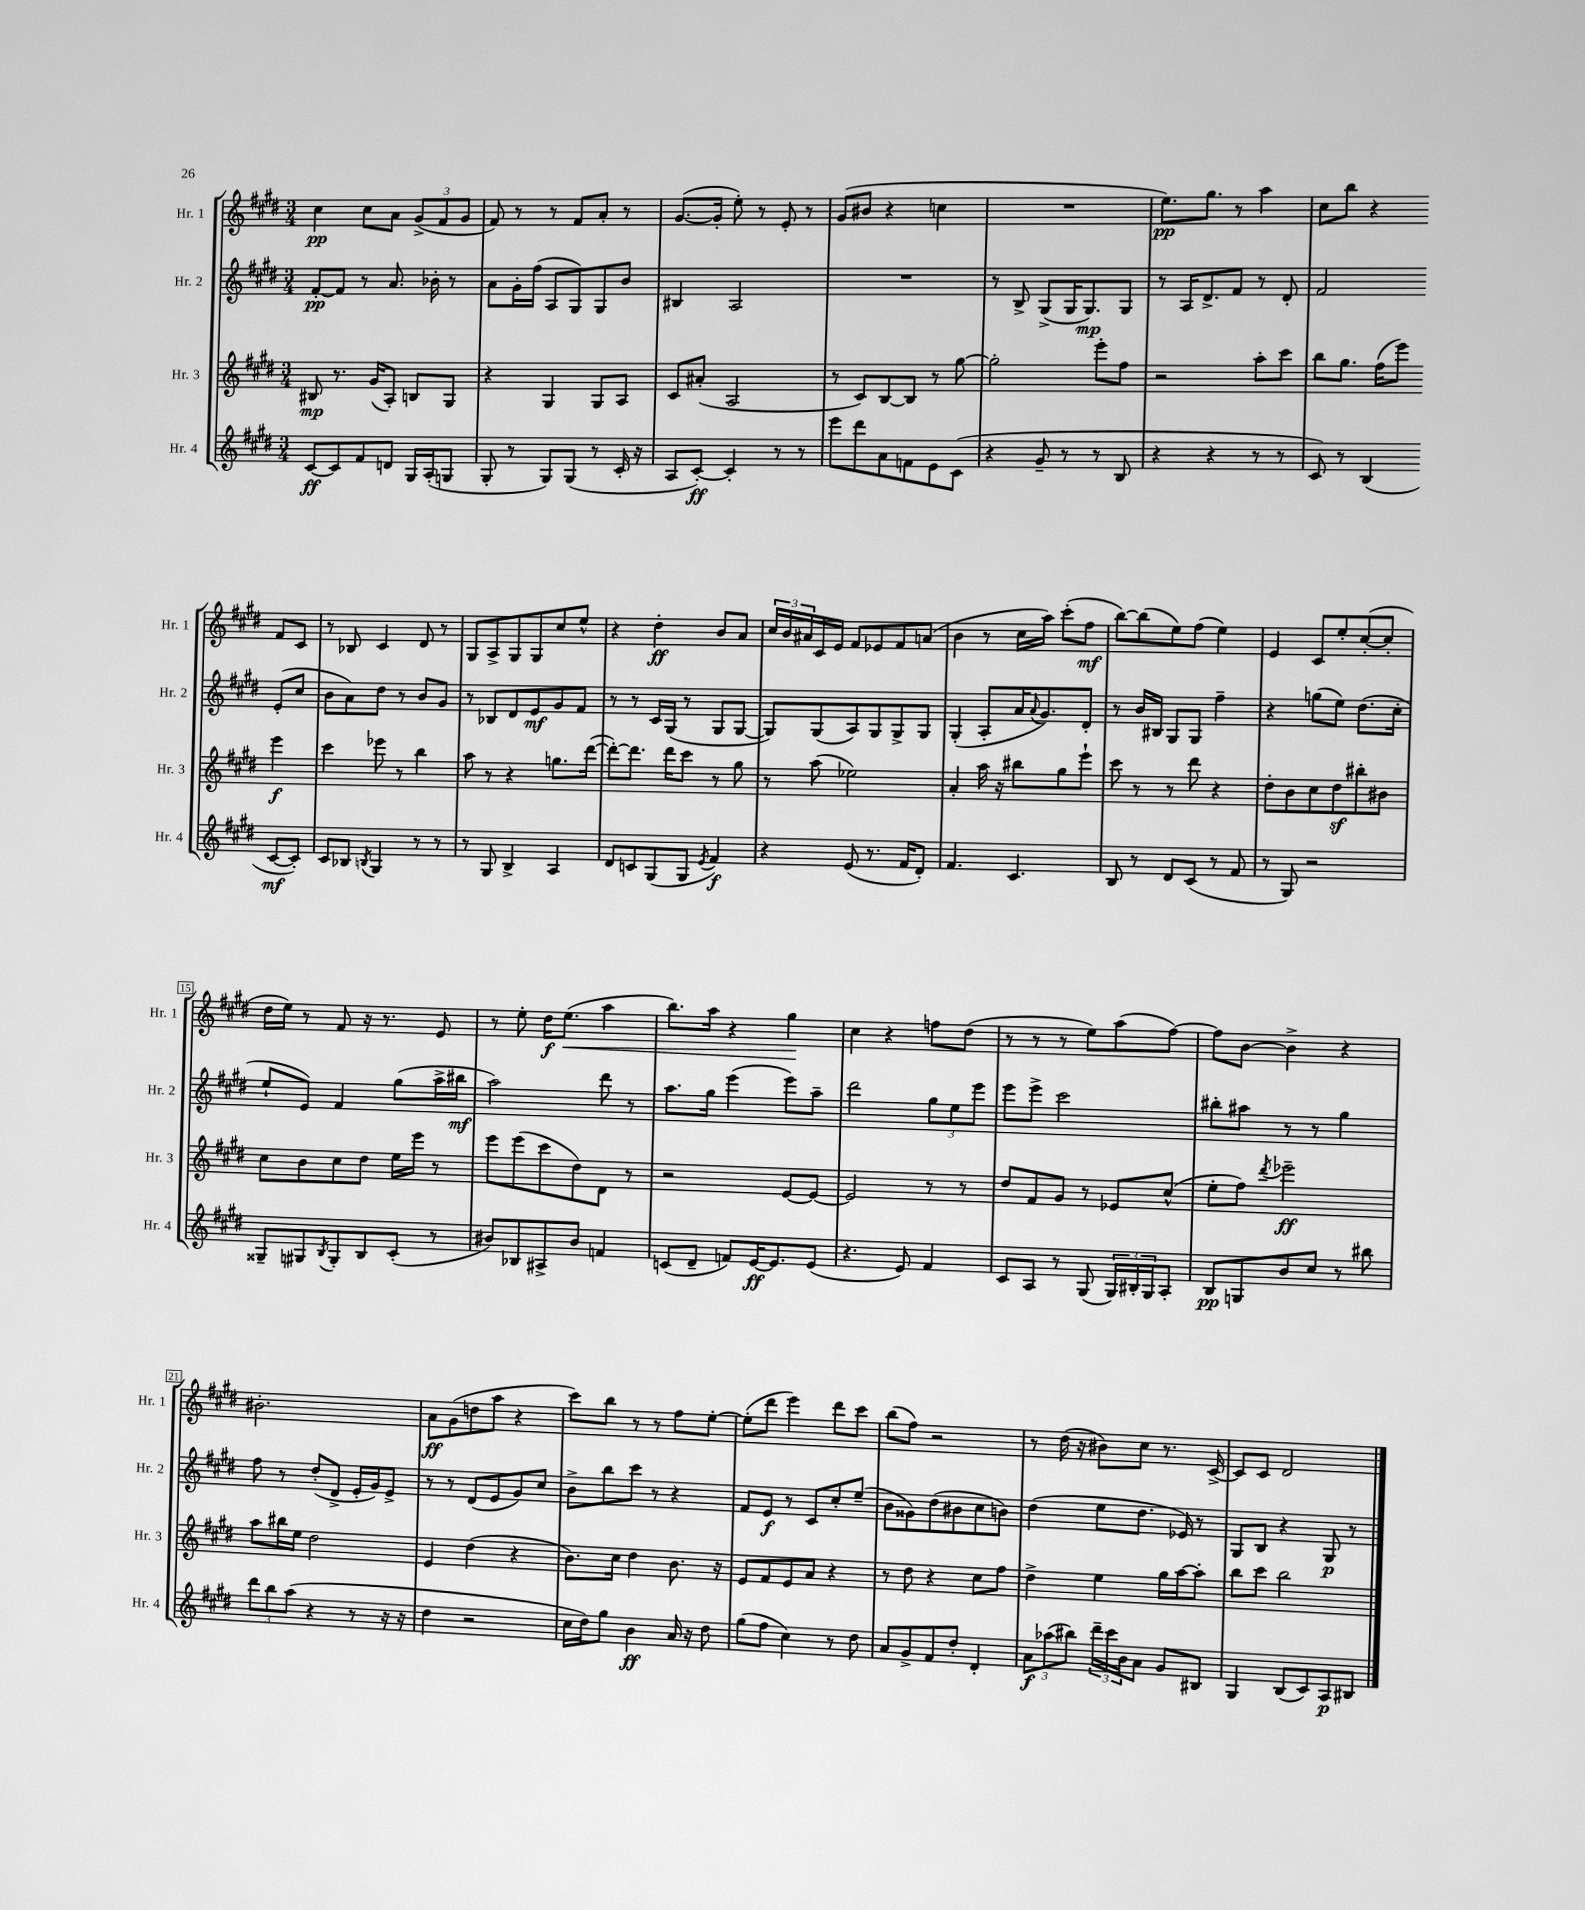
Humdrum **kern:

**kern	**kern	**kern	**kern
*staff4	*staff3	*staff2	*staff1
*clefG2	*clefG2	*clefG2	*clefG2
*k[f#c#g#d#]	*k[f#c#g#d#]	*k[f#c#g#d#]	*k[f#c#g#d#]
*M3/4	*M3/4	*M3/4	*M3/4
[8c#	8B#	[8f#'	4cc#
8c#]	8.r	8f#]	.
8f#	.	8r	8cc#
.	(16g#	.	.
8d	8A')	8.a	8a
16G#	8B	.	(12g#^
(16A'	.	16b-'	.
.	.	.	12f#
8G	8G#	8r	.
.	.	.	12g#
=	=	=	=
8G#'	4r	8a	8f#)
8r	.	16g#'	8r
.	.	(16ff#	.
8G#)	4G#	8A	8r
(8G#	.	8G#)	8f#
8r	8G#	8G#	8a'
16c#'	8A	8b	8r
16r	.	.	.
=	=	=	=
8A	8c#	4B#	([8.g#
[8c#')	(8a#'	.	.
.	.	.	16g#']
4c#']	2A	2A	8ee')
.	.	.	8r
8r	.	.	8e'
8r	.	.	8r
=	=	=	=
8eee	8r	2.r	(8g#
8ddd#	8c#)	.	8b#
8a	[8B	.	4r
8f	8B]	.	.
8e	8r	.	4cc
(8c#	[8gg#	.	.
=	=	=	=
4r	2gg#']	8r	2.r
.	.	8B^	.
8g#~	.	(8G#^	.
8r	.	16G#	.
.	.	8.G#)	.
8r	8eee'	.	.
8B	8ff#	8G#	.
=	=	=	=
4r	2r	8r	8.ee)
.	.	16A	.
.	.	8.d#^	8.gg#
4r	.	.	.
.	.	8f#	8r
8r	8aa'	8r	4aa
8r	8ccc#	8d#'	.
=	=	=	=
8c#)	8bb	2f#	8cc#
8r	8.gg#	.	8bb
(4B	.	.	4r
.	(16ff#	.	.
.	8eee)	.	.
[8c#	4eee	(8e'	8f#
8c#'])	.	8cc#	8c#
=	=	=	=
8c#	4ccc#	8b	8r
8B-	.	8a)	8B-
8qB	.	.	.
4G#	8eee-	8dd#	4c#
.	8r	8r	.
8r	4bb	8b	8d#
8r	.	8g#	8r
=	=	=	=
8r	8aa	8r	8G#
8G#	8r	8B-	8A^
4B^	4r	8d#	8G#
.	.	8e	8G#
4A	8.gg	8g#	8cc#
.	.	8f#	8ee^^
.	([16ddd#	.	.
=	=	=	=
8d#	8ddd#'_)	8r	4r
8c	8.ddd#]	8r	.
(8G#	.	16c#	4dd#'
.	16ddd#	(16G#	.
8G#	8ccc#	8r	.
8qe	.	.	.
4f#)	8r	8G#	8b
.	8gg#	[8G#	8a
=	=	=	=
4r	8r	8G#])	24cc#
.	.	.	24b
.	.	.	24a#
.	(8aa	(8G#	16c#
.	.	.	16e
(8e	2ee-)	8A)	8f#
8.r	.	8G#	8e-
.	.	8G#^	8f#
16f#	.	.	.
8d#')	.	8G#	(8a
=	=	=	=
4.f#	4a'	(4G#'	4b
.	16aa	8A'	8r
.	16r	.	.
4.c#	8bb#	16a	16cc#
.	.	8qqa	.
.	.	8.g#)	16aa)
.	8gg#	.	(8ccc#'
.	8eee`	8d#'	8ff#
=	=	=	=
8B	8ccc#	8r	[8bb)
8r	8r	16b	(8bb]
.	.	16B#	.
8d#	8r	8G#	8ee)
(8c#	8ddd#	8G#	(8ff#
8r	4r	4ff#~	4ee)
8f#	.	.	.
=	=	=	=
8r	8dd#'	4r	4e
8G#)	8b	.	.
2r	8cc#	(8gg	8c#
.	8dd#	8ee)	8ee'
.	8bb#'	(8.dd#	([8cc#'
.	8b#	.	8cc#']
.	.	16cc#'	.
=	=	=	=
8G##~	8cc#	8ee`	16dd#
.	.	.	16ee)
8G#	8b	8e)	8r
8qB	.	.	.
8G#'	8cc#	4f#	8f#
8B	8dd#	.	16r
.	.	.	8.r
(8c#'	16ee	(8gg#	.
.	16eee	.	.
8r	8r	16aa^	8e
.	.	16bb#	.
=	=	=	=
8b#)	8eee	2aa)	8r
8B-	(8eee	.	8ee'
8A#^	8ccc#	.	16dd#
.	.	.	(8.ee
8b#	8dd#)	.	.
4f	8d#	8ddd#	4aa
.	8r	8r	.
=	=	=	=
(8c	2r	8.aa	8.bb)
8d#~	.	.	.
.	.	16gg#	16aa
8f)	.	(4eee	4r
[16e	.	.	.
8.e]	.	.	.
.	[8e	8eee)	4gg#
(8e	8e_	8aa~	.
=	=	=	=
4.r	2e]	2ddd#	4cc#
.	.	.	4r
8e)	.	.	.
4f#	8r	12gg#	8ff
.	.	12ee	.
.	8r	.	(8dd#
.	.	12eee	.
=	=	=	=
8c#	8dd#	8eee	8r
8A	8f#	8eee^	8r
8r	8g#	2ccc#	8r
(8G#	8r	.	8ee)
24G#)	8e-	.	(8aa
24B#'	.	.	.
24G#	.	.	.
8A'	(8cc#^^	.	[8ff#)
=	=	=	=
8B	8ee'	8bb#'	8ff#]
8G	8ff#)	8aa#	[8b
.	8qddd#	.	.
8b	2eee-~	8r	4b^]
8cc#	.	8r	.
8r	.	4gg#	4r
8bb#	.	.	.
=	=	=	=
12ddd#	8aa	8ff#	2.b#'
12bb	.	.	.
.	16bb#	8r	.
(12aa	.	.	.
.	16ee	.	.
4r	2dd#	(8dd#'	.
.	.	8d#^	.
8r	.	16e'	.
.	.	16g#)	.
16r	.	8e^	.
16r	.	.	.
=	=	=	=
4dd#	4e	8r	8a
.	.	8r	(8g#
2r	(4dd#	(8d#	8dd
.	.	8e	8aa
.	4r	8g#)	4r
.	.	8cc#	.
=	=	=	=
16cc#	8.b)	8b^	8ccc#)
16dd#)	.	.	.
8gg#	.	8bb	8bb
.	16cc#	.	.
4b	4dd#	8ccc#	8r
.	.	8r	8r
16a	8.b	4r	8ff#
16r	.	.	.
8dd#	.	.	[8ee'
.	16r	.	.
=	=	=	=
(8gg#	8e	8f#	(8ee']
8ff#	8f#	8e	8ddd#
4cc#)	8e	8r	4eee)
.	8a	8c#	.
8r	4r	8cc#'	8ddd#
8dd#	.	(8ee~	8ccc#
=	=	=	=
8a	8r	8b	(8bb
8g#^	8dd#	8g##)	8ff#)
8f#	4r	(8dd#	2r
8dd#'	.	8b#	.
4d#'	8cc#	8cc#	.
.	8ff#	8b)	.
=	=	=	=
12a	4dd#^	(4dd#	8r
(12aa-	.	.	.
.	.	.	(16dd#
12bb#)	.	.	.
.	.	.	16r
24ddd#~	4ee	8ee	8b#)
24ccc#	.	.	.
24b	.	.	.
8a	.	8.dd#	8cc#
8g#	16gg#	.	8.r
.	[16aa	16e-)	.
8B#	8aa']	8r	.
.	.	.	[16c#^
=	=	=	=
4G#	8bb	8G#	8c#]
.	8ccc#	8B	8c#
(8B	2bb	4r	2d#
8c#)	.	.	.
8A	.	8G#	.
8B#	.	8r	.
==	==	==	==
*-	*-	*-	*-
